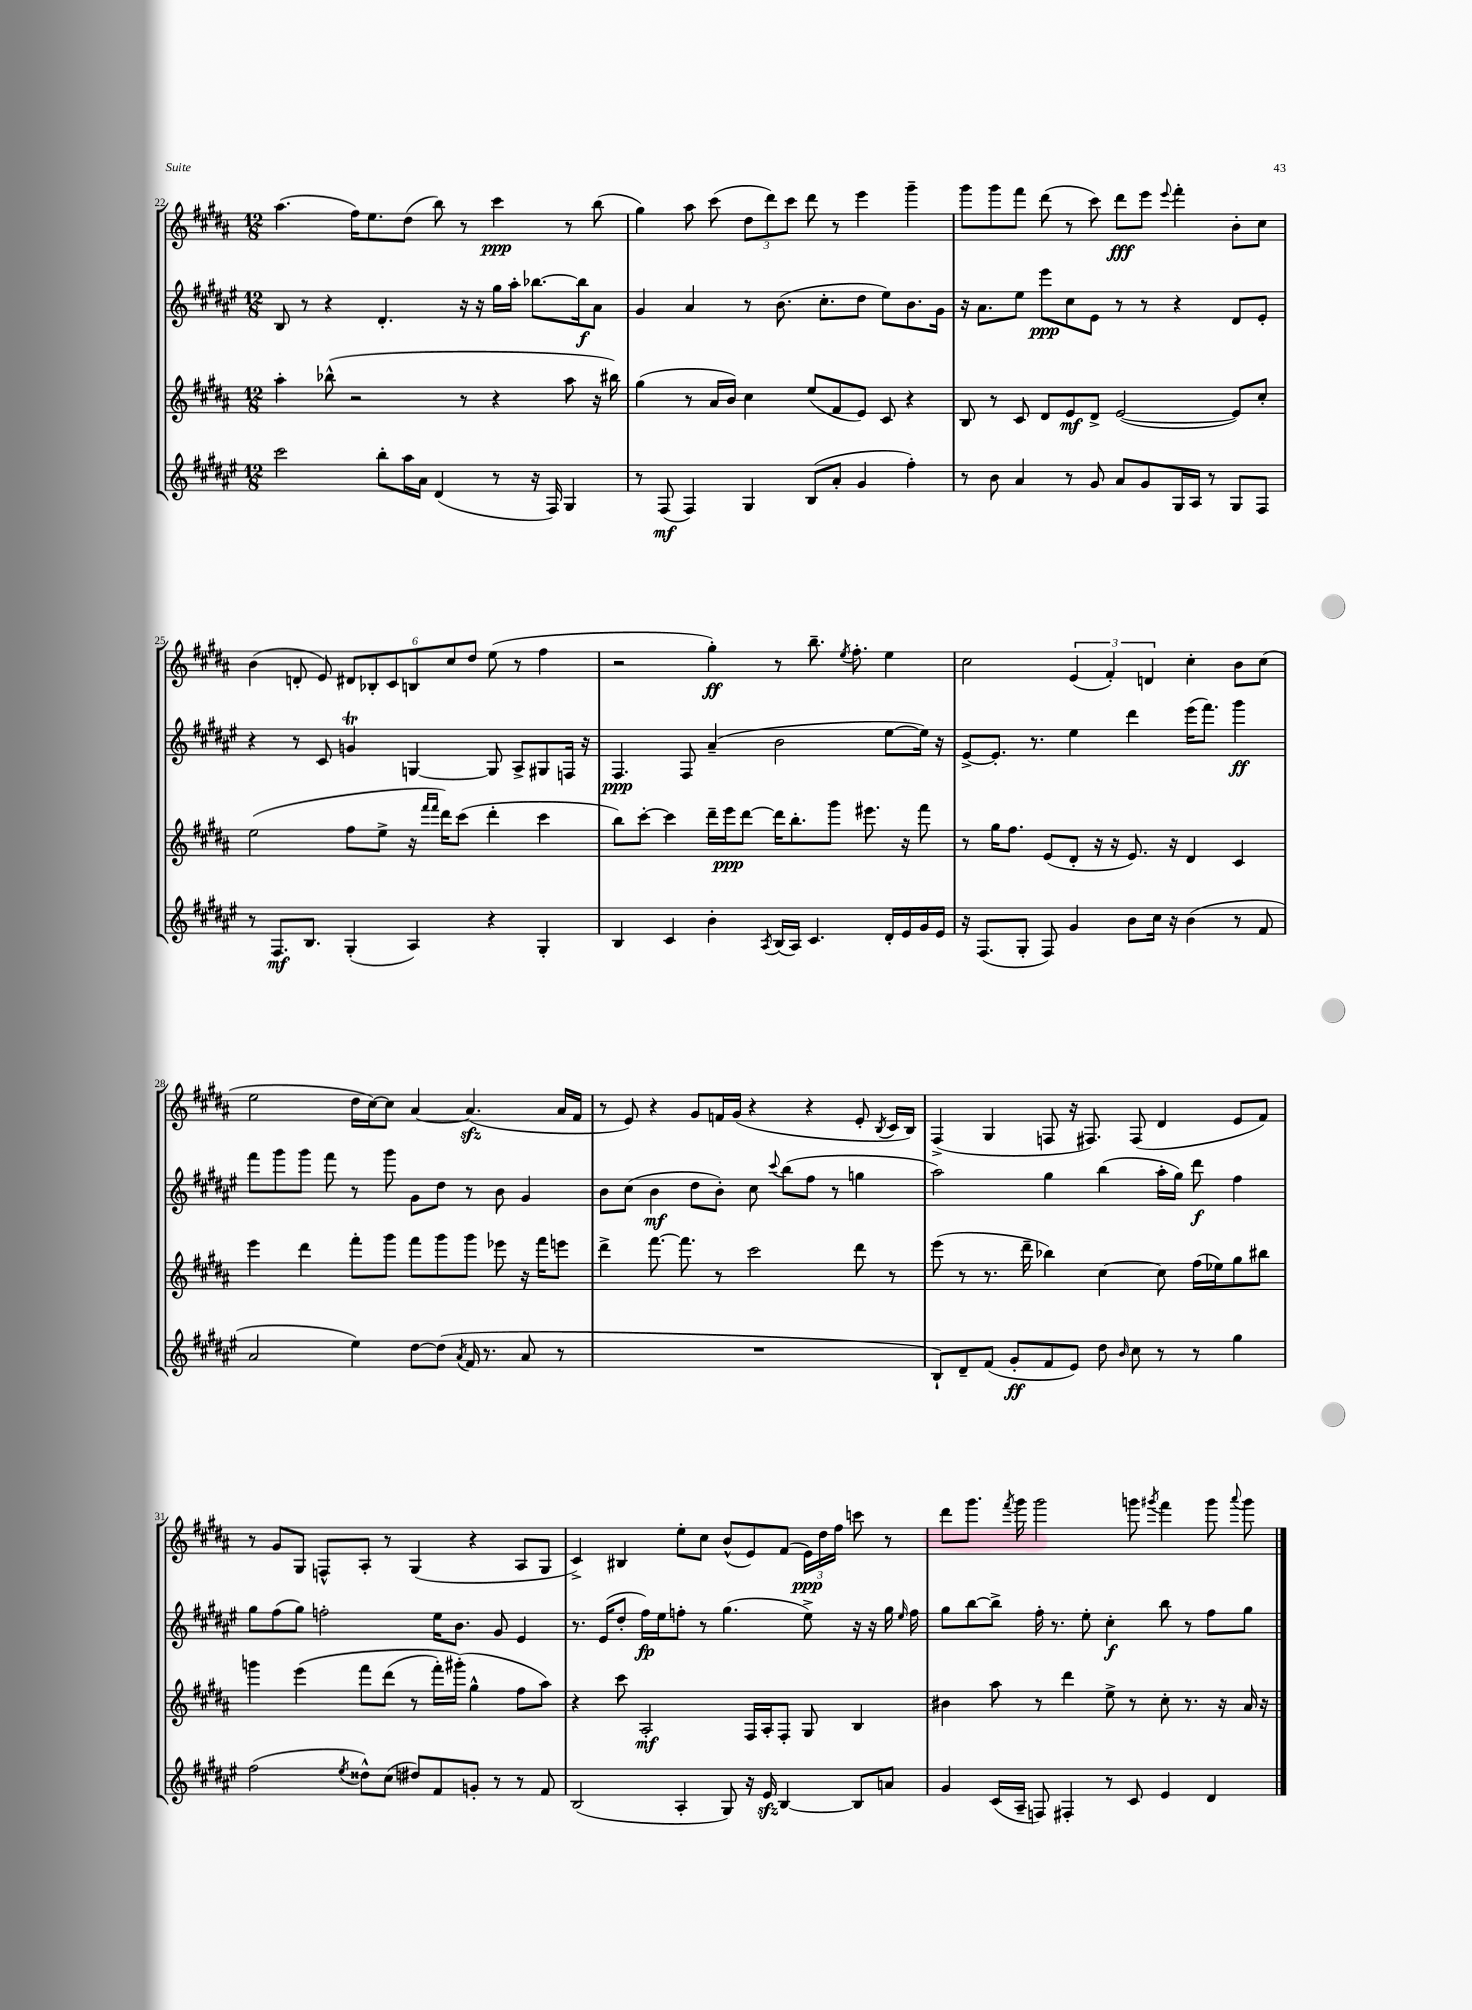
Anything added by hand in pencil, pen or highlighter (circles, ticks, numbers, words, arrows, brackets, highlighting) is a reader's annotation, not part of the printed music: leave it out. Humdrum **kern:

**kern	**dynam	**kern	**dynam	**kern	**dynam	**kern	**dynam
*part4	*part4	*part3	*part3	*part2	*part2	*part1	*part1
*staff4	*staff4	*staff3	*staff3	*staff2	*staff2	*staff1	*staff1
*clefG2	*	*clefG2	*	*clefG2	*	*clefG2	*
*k[f#c#g#d#a#e#]	*	*k[f#c#g#d#a#]	*	*k[f#c#g#d#a#e#]	*	*k[f#c#g#d#a#]	*
*M12/8	*	*M12/8	*	*M12/8	*	*M12/8	*
=22	=22	=22	=22	=22	=22	=22	=22
2ccc#\	.	4aa#'\	.	8B/	.	(4.aa#\	.
.	.	.	.	8r	.	.	.
.	.	(8bb-X^^\	.	4r	.	.	.
.	.	2r	.	.	.	16ff#\KL)	.
.	.	.	.	.	.	8.ee\	.
8bb'\L	.	.	.	4.d#'/	.	.	.
16aa#\L	.	.	.	.	.	(8dd#\J	.
16a#\JJ	.	.	.	.	.	.	.
(4d#/	.	.	.	.	.	8bb\)	.
.	.	8r	.	16r	.	8r	.
.	.	.	.	16r	.	.	.
8r	.	4r	.	16gg#\LL	.	4ccc#\	ppp
.	.	.	.	16aa#'\JJ	.	.	.
16r	.	.	.	[8.bb-X\L	.	.	.
16F#/)	.	.	.	.	.	.	.
4G#/	.	8aa#\	.	.	.	8r	.
.	.	.	.	16bb-\k]	f	.	.
.	.	16r	.	8a#\J	.	(8bb\	.
.	.	16bb#X\)	.	.	.	.	.
=23	=23	=23	=23	=23	=23	=23	=23
8r	.	(4gg#\	.	4g#/	.	4gg#\)	.
(8F#/	mf	.	.	.	.	.	.
4F#/)	.	8r	.	4a#/	.	8aa#\	.
.	.	16a#/LL	.	.	.	(8ccc#\	.
.	.	16b/JJ)	.	.	.	.	.
4G#/	.	4cc#\	.	8r	.	12dd#\L	.
.	.	.	.	.	.	12ddd#\)	.
.	.	.	.	(8.b\	.	.	.
.	.	.	.	.	.	12ccc#\J	.
(8B/L	.	(8ee/L	.	.	.	8ddd#\	.
.	.	.	.	8.cc#'\L	.	.	.
8a#'/J	.	8f#/	.	.	.	8r	.
4g#/	.	8e/J)	.	8dd#\J	.	4eee\	.
.	.	8c#/	.	8ee#\L)	.	.	.
4ff#'\)	.	4r	.	8.b\	.	4ggg#~\	.
.	.	.	.	16g#\Jk	.	.	.
=24	=24	=24	=24	=24	=24	=24	=24
8r	.	8B/	.	16r	.	8ggg#\L	.
.	.	.	.	8.a#\L	.	.	.
8b\	.	8r	.	.	.	8ggg#\	.
4a#/	.	8c#/	.	8ee#\J	.	8fff#\J	.
.	.	8d#/L	.	8eee#\L	ppp	(8ddd#\	.
8r	.	8e/	mf	8cc#\	.	8r	.
8g#/	.	8d#^/J	.	8e#\J	.	8ccc#\)	.
8a#/L	.	([2e/	.	8r	.	8ddd#\L	fff
8g#/	.	.	.	8r	.	8eee\J	.
.	.	.	.	.	.	8qqeee/	.
16G#/L	.	.	.	4r	.	4fff#'\	.
16A#/JJ	.	.	.	.	.	.	.
8r	.	.	.	.	.	.	.
8G#/L	.	8e/L])	.	8d#/L	.	8b'\L	.
8F#/J	.	8cc#'/J	.	8e#'/J	.	8cc#\J	.
!!LO:LB:g=z
=25	=25	=25	=25	=25	=25	=25	=25
8r	.	(2ee\	.	4r	.	(4b\	.
8.F#/L	mf	.	.	.	.	.	.
.	.	.	.	8r	.	8dn'/	.
8.B/J	.	.	.	.	.	.	.
.	.	.	.	8c#/	.	8e/)	.
(4G#'/	.	8ff#\L	.	4gnT/	.	12d#X/L	.
.	.	.	.	.	.	12B-X'/	.
.	.	8ee^\J	.	.	.	.	.
.	.	.	.	.	.	12c#/	.
4A#/)	.	16r	.	[4Gn/	.	12Bn/	.
.	.	16qqfff#/LL	.	.	.	.	.
.	.	16qqfff#/JJ	.	.	.	.	.
.	.	16ddd#\KL)	.	.	.	.	.
.	.	.	.	.	.	12cc#/	.
.	.	(8ccc#\J	.	.	.	.	.
.	.	.	.	.	.	12dd#/J	.
4r	.	4ddd#'\	.	8G/]	.	(8ee\	.
.	.	.	.	8A#^/L	.	8r	.
4G#'/	.	4ccc#\	.	8G#X/	.	4ff#\	.
.	.	.	.	16Fn/Jk	.	.	.
.	.	.	.	16r	.	.	.
=26	=26	=26	=26	=26	=26	=26	=26
4B/	.	8bb\L)	.	4.F#/	ppp	2r	.
.	.	[8ccc#'\J	.	.	.	.	.
4c#/	.	4ccc#\]	.	.	.	.	.
.	.	.	.	8F#/	.	.	.
4b'\	.	16ddd#~\LL	.	(4a#~/	.	4gg#'\)	ff
.	.	16eee\J	ppp	.	.	.	.
.	.	[8ddd#\J	.	.	.	.	.
8qA#/	.	.	.	.	.	.	.
(16B/LL	.	16ddd#\KL]	.	2b\	.	8r	.
16A#/JJ)	.	8.bb'\	.	.	.	.	.
4.c#/	.	.	.	.	.	8.bb~\	.
.	.	8ggg#\J	.	.	.	.	.
.	.	.	.	.	.	8qee/	.
.	.	.	.	.	.	8.ff#'\	.
.	.	8.eee#X\	.	.	.	.	.
16d#'/LL	.	.	.	[8ee#\L	.	4ee\	.
16e#/	.	16r	.	.	.	.	.
16g#/	.	8fff#\	.	16ee#\Jk])	.	.	.
16e#/JJ	.	.	.	16r	.	.	.
=27	=27	=27	=27	=27	=27	=27	=27
16r	.	8r	.	[8e#^/L	.	2cc#\	.
(8.F#/L	.	.	.	.	.	.	.
.	.	16gg#\KL	.	8.e#'/J]	.	.	.
.	.	8.ff#\J	.	.	.	.	.
8G#'/J	.	.	.	.	.	.	.
.	.	.	.	8.r	.	.	.
8F#/)	.	(8e/L	.	.	.	.	.
4g#/	.	8d#'/J	.	4ee#\	.	(6e/	.
.	.	16r	.	.	.	.	.
.	.	.	.	.	.	6f#'/)	.
.	.	16r	.	.	.	.	.
8b\L	.	8.e/)	.	4ddd#\	.	.	.
.	.	.	.	.	.	6dn/	.
16cc#\Jk	.	.	.	.	.	.	.
16r	.	16r	.	.	.	.	.
(4b\	.	4d#/	.	(16eee#\KL	.	4cc#'\	.
.	.	.	.	8.fff#\J)	.	.	.
8r	.	4c#/	.	4ggg#\	ff	8b\L	.
8f#/	.	.	.	.	.	(8cc#\J	.
!!LO:LB:g=z
=28	=28	=28	=28	=28	=28	=28	=28
2a#/	.	4eee\	.	8fff#\L	.	2ee\	.
.	.	.	.	8ggg#\	.	.	.
.	.	4ddd#\	.	8ggg#\J	.	.	.
.	.	.	.	8fff#\	.	.	.
4ee#\)	.	8fff#'\L	.	8r	.	16dd#\LL	.
.	.	.	.	.	.	[16cc#\J)	.
.	.	8ggg#\J	.	8ggg#\	.	8cc#\J]	.
[8dd#\L	.	8fff#\L	.	8g#\L	.	[4a#/	.
(8dd#\J]	.	8ggg#\	.	8dd#\J	.	.	.
8qa#/	.	.	.	.	.	.	.
16f#/	.	8ggg#\J	.	8r	.	(4.a#zz/]	.
8.r	.	.	.	.	.	.	.
.	.	8eee-X\	.	8b\	.	.	.
8a#/	.	16r	.	4g#/	.	.	.
.	.	16fff#\KL	.	.	.	.	.
8r	.	8eeen\J	.	.	.	16a#/LL	.
.	.	.	.	.	.	16f#/JJ	.
=29	=29	=29	=29	=29	=29	=29	=29
1.r	.	4ddd#^\	.	8b\L	.	8r	.
.	.	.	.	(8cc#\J	.	8e/)	.
.	.	[8.fff#\	.	4b\	mf	4r	.
.	.	8.fff#\]	.	.	.	.	.
.	.	.	.	8dd#\L	.	8g#/L	.
.	.	8r	.	8b'\J)	.	16fn/L	.
.	.	.	.	.	.	(16g#/JJ	.
.	.	2ccc#\	.	8cc#\	.	4r	.
.	.	.	.	8qqccc#/	.	.	.
.	.	.	.	(8bb\L	.	.	.
.	.	.	.	8ff#\J	.	4r	.
.	.	.	.	8r	.	.	.
.	.	8ddd#\	.	4ggn\	.	8e'/	.
.	.	.	.	.	.	8qB/	.
.	.	8r	.	.	.	16c#/LL	.
.	.	.	.	.	.	16B/JJ)	.
=30	=30	=30	=30	=30	=30	=30	=30
8B`/L)	.	(8eee\	.	2aa#\)	.	(4F#^/	.
8d#~/	.	8r	.	.	.	.	.
(8f#/J	.	8.r	.	.	.	4G#/	.
8g#'/L	ff	.	.	.	.	.	.
.	.	16ddd#~\	.	.	.	.	.
8f#/	.	4bb-X\)	.	4gg#\	.	8Fn/	.
8e#/J)	.	.	.	.	.	16r	.
.	.	.	.	.	.	8.F#X/)	.
8dd#\	.	[4cc#\	.	(4bb\	.	.	.
16qqb/	.	.	.	.	.	.	.
8cc#\	.	.	.	.	.	(8F#/	.
8r	.	8cc#\]	.	16aa#'\LL	.	4d#/	.
.	.	.	.	16gg#\JJ)	.	.	.
8r	.	(16ff#\LL	.	8ddd#\	f	.	.
.	.	16ee-X\J)	.	.	.	.	.
4gg#\	.	8gg#\	.	4ff#\	.	8e/L	.
.	.	8bb#X\J	.	.	.	8f#/J)	.
!!LO:LB:g=z
=31	=31	=31	=31	=31	=31	=31	=31
(2ff#\	.	4gggn\	.	8gg#\L	.	8r	.
.	.	.	.	(8ff#\	.	8g#/L	.
.	.	(4eee\	.	8gg#\J)	.	8G#/J	.
.	.	.	.	2ffn'\	.	8Fn^^/L	.
8qee#/	.	.	.	.	.	.	.
8dd##X^^\L)	.	8fff#\L	.	.	.	8A#'/J	.
(8cc#\J	.	(8ddd#\J	.	.	.	8r	.
8dd#X/L)	.	8r	.	.	.	(4G#/	.
8f#/	.	16fff#'\LL)	.	16ee#\KL	.	.	.
.	.	(16ggg#X'\JJ)	.	8.b\J	.	.	.
8gn'/J	.	4gg#^^\	.	.	.	4r	.
8r	.	.	.	8g#/	.	.	.
8r	.	8ff#\L	.	4e#/	.	8A#/L	.
8f#/	.	8aa#\J)	.	.	.	8G#/J	.
=32	=32	=32	=32	=32	=32	=32	=32
(2B/	.	4r	.	8.r	.	4c#^/)	.
.	.	.	.	(16e#/KL	.	.	.
.	.	8ccc#\	.	8dd#'/J	.	4B#X/	.
.	.	2A#'/	mf	16ff#\LL)	fp	.	.
.	.	.	.	16ee#\J	.	.	.
4A#'/	.	.	.	8ffn'\J	.	8ee'\L	.
.	.	.	.	8r	.	8cc#\J	.
8G#/)	.	.	.	(4.gg#\	.	(8b^^/L	.
16r	.	16F#/LL	.	.	.	8e/)	.
16e#zz/	.	16A#'/J	.	.	.	.	.
[4B/	.	8F#'/J	.	.	.	(8f#/J	.
.	.	8G#/	.	8ee#^\)	.	24e\LL)	ppp
.	.	.	.	.	.	24dd#\	.
.	.	.	.	.	.	24ff#\JJ	.
8B/L]	.	4B/	.	16r	.	8cccn\	.
.	.	.	.	16r	.	.	.
8an/J	.	.	.	16gg#\	.	8r	.
.	.	.	.	16qqee#/	.	.	.
.	.	.	.	16ff\	.	.	.
=33	=33	=33	=33	=33	=33	=33	=33
4g#/	.	4b#X\	.	8gg#\L	.	8ddd#\L	.
.	.	.	.	[8bb\	.	8.ggg#\J	.
(16c#/LL	.	8aa#\	.	8bb^\J]	.	.	.
.	.	.	.	.	.	8qfff#/	.
16A#~/JJ	.	.	.	.	.	16ggg#\	.
8Fn/)	.	8r	.	16ff#'\	.	2ggg#\	.
.	.	.	.	8.r	.	.	.
4F#X'/	.	4ddd#\	.	.	.	.	.
.	.	.	.	8ee#'\	.	.	.
8r	.	8ee^\	.	4cc#'\	f	.	.
8c#/	.	8r	.	.	.	8gggn\	.
.	.	.	.	.	.	8qggg#X/	.
4e#/	.	8cc#'\	.	8bb\	.	4fff#\	.
.	.	8.r	.	8r	.	.	.
4d#/	.	.	.	8ff#\L	.	8ggg#\	.
.	.	16r	.	.	.	.	.
.	.	.	.	.	.	8qqaaa#/	.
.	.	16a#/	.	8gg#\J	.	8ggg#\	.
.	.	16r	.	.	.	.	.
==	==	==	==	==	==	==	==
*-	*-	*-	*-	*-	*-	*-	*-
